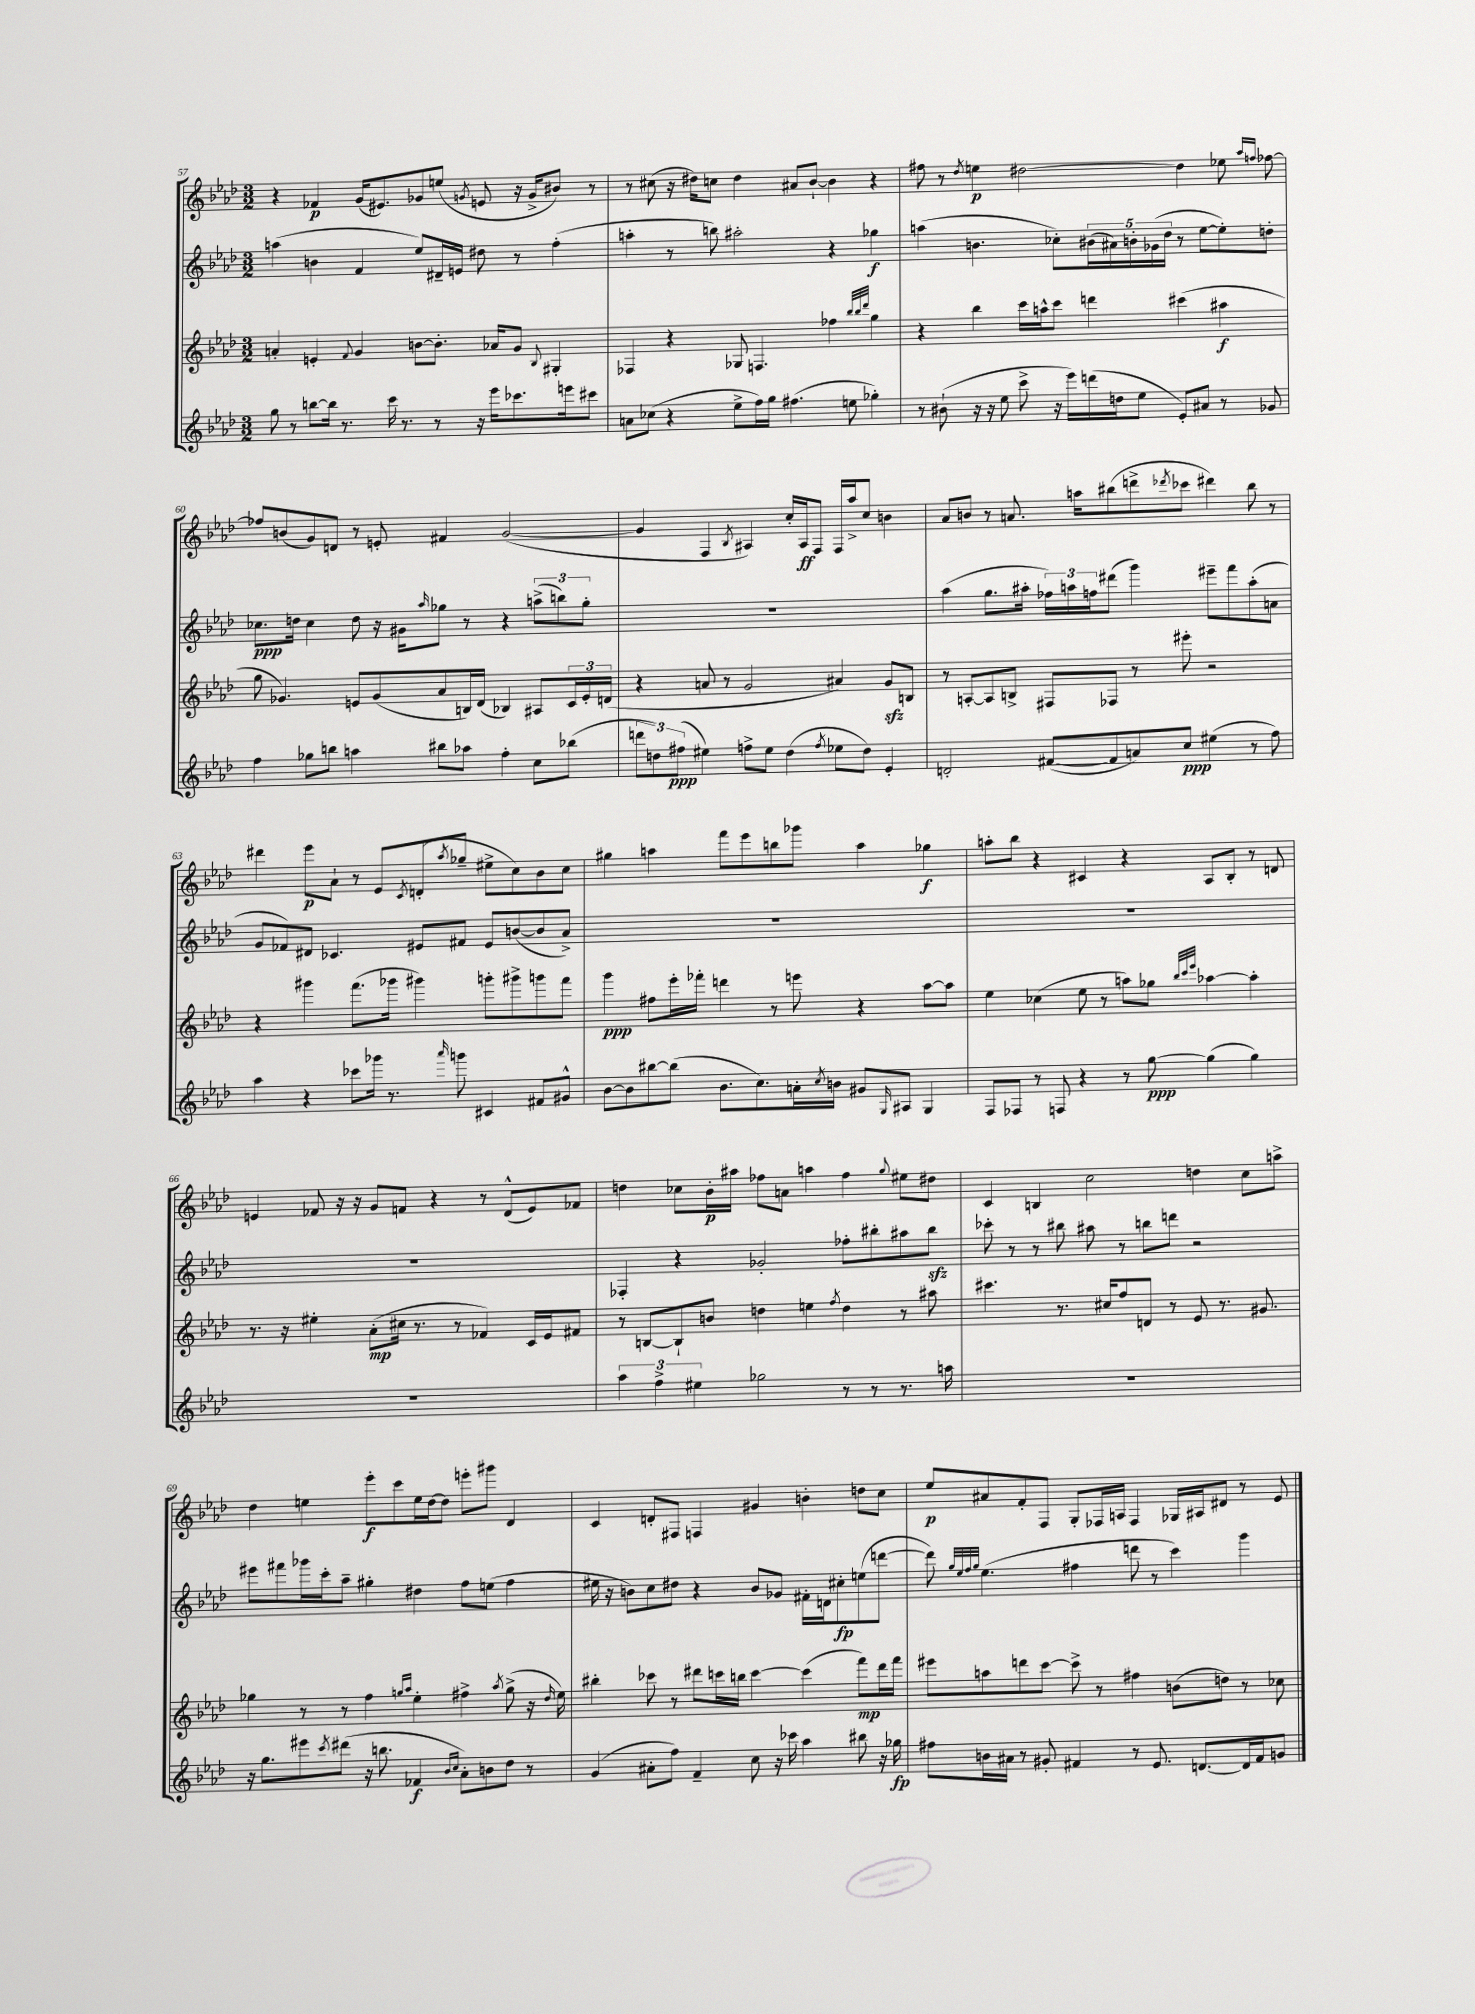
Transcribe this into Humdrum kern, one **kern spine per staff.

**kern	**dynam	**kern	**dynam	**kern	**dynam	**kern	**dynam
*part4	*part4	*part3	*part3	*part2	*part2	*part1	*part1
*staff4	*staff4	*staff3	*staff3	*staff2	*staff2	*staff1	*staff1
*clefG2	*	*clefG2	*	*clefG2	*	*clefG2	*
*k[b-e-a-d-]	*	*k[b-e-a-d-]	*	*k[b-e-a-d-]	*	*k[b-e-a-d-]	*
*M3/2	*	*M3/2	*	*M3/2	*	*M3/2	*
=57	=57	=57	=57	=57	=57	=57	=57
8gg\	.	4an'/	.	(4aan\	.	4r	.
8r	.	.	.	.	.	.	.
[8bbn\L	.	4en'/	.	4bn\	.	4f-X/	p
16bb\Jk]	.	.	.	.	.	.	.
8.r	.	.	.	.	.	.	.
.	.	8qqf/	.	.	.	.	.
.	.	4g/	.	4f/	.	(16g/KL	.
.	.	.	.	.	.	8.e#X/)	.
16ccc\	.	.	.	.	.	.	.
8.r	.	.	.	.	.	.	.
.	.	[8bn\L	.	8ee-/L)	.	8g-X/	.
8r	.	8.b'\J]	.	16d#X~/L	.	(8een/J	.
.	.	.	.	16en/JJ	.	.	.
.	.	.	.	.	.	8qgn/	.
16r	.	.	.	8dd#X\	.	8en/	.
16eee-\KL	.	16a-X/KL	.	.	.	.	.
8.ccc-X\	.	8g/J	.	8r	.	16r	.
.	.	.	.	.	.	16g^/KL	.
.	.	8qqB-/	.	.	.	.	.
.	.	4G#X'/	.	(4ff'\	.	8b#X/J)	.
16eeen\k	.	.	.	.	.	.	.
8ccc#X\J	.	.	.	.	.	8r	.
=58	=58	=58	=58	=58	=58	=58	=58
8an\L	.	4F-X/	.	4aan'\	.	8r	.
(8cc-X\J	.	.	.	.	.	(8cc#X\	.
4r	.	4r	.	8r	.	16r	.
.	.	.	.	.	.	16dd#X\KL)	.
.	.	.	.	8bbn\)	.	8ccn\J	.
8ee-^\L	.	8G-X/	.	2aa#X'\	.	4dd#\	.
16ff\L)	.	4.Fn/	.	.	.	.	.
16gg\JJ	.	.	.	.	.	.	.
(4.ff#X\	.	.	.	.	.	8a#X/L	.
.	.	.	.	.	.	[8b-`/J	.
.	.	4ff-X\	.	4r	.	4b-\]	.
8een\	.	.	.	.	.	.	.
.	.	32qqbb-/LLL	.	.	.	.	.
.	.	32qqbb-/	.	.	.	.	.
.	.	32qqddd-/JJJ	.	.	.	.	.
4gg-X'\)	.	4gg\	.	4gg-X\	f	4r	.
=59	=59	=59	=59	=59	=59	=59	=59
8r	.	4r	.	(4aan\	.	8ff#X\	.
(8b#X`\	.	.	.	.	.	8r	.
.	.	.	.	.	.	8qdd-/	.
16r	.	4bb-\	.	4.bn\	.	4een\	p
16r	.	.	.	.	.	.	.
8ee-\	.	.	.	.	.	.	.
8ccc^\	.	16ccc\LL	.	.	.	[2dd#X\	.
.	.	16aan^^\J	.	.	.	.	.
16r	.	8ccc\J	.	8cc-X'\L)	.	.	.
16eee-\LL)	.	.	.	.	.	.	.
(16dddn\	.	4dddn\	.	(20b#X\L	.	.	.
.	.	.	.	20a#X\)	.	.	.
16ddn\J	.	.	.	.	.	.	.
.	.	.	.	20bn'\	.	.	.
8ee-\J	.	.	.	.	.	.	.
.	.	.	.	(20g-X\	.	.	.
.	.	.	.	20dd-\JJ	.	.	.
8e-'/L)	.	(4ccc#X\	.	8r	.	4dd#\]	.
8a#X/J	.	.	.	[8ee-\L	.	.	.
8r	.	4aa#X\	f	8ee-'\])	.	8ee-X\	.
.	.	.	.	.	.	16qqaa-/LL	.
.	.	.	.	.	.	16qqffn/JJ	.
8g-X/	.	.	.	8ddn'\J	.	[8ff-X\	.
!!LO:LB:g=z
=60	=60	=60	=60	=60	=60	=60	=60
4ff\	.	8gg\	.	8.cc-X\L	ppp	8ff-X/L]	.
.	.	4.g-X/)	.	.	.	(8bn/	.
.	.	.	.	16ddn\Jk	.	.	.
8gg-X\L	.	.	.	4cc-\	.	8g/)	.
8bbn\J	.	.	.	.	.	8dn/J	.
4aan\	.	8en/L	.	8dd\	.	8r	.
.	.	(8g-/	.	16r	.	8en'/	.
.	.	.	.	16g#X\KL	.	.	.
.	.	.	.	16qqaa-/	.	.	.
8bb#X\L	.	8a-/	.	8gg-X\J	.	4f#X/	.
8aa-X\J	.	16Bn/L)	.	8r	.	.	.
.	.	(16d-/JJ	.	.	.	.	.
4ff'\	.	4B-X/)	.	4r	.	([2g/	.
8cc\L	.	8A#X/L	.	(12aan^\L	.	.	.
.	.	.	.	12bbn\)	.	.	.
(8bb-X\J	.	24c/L	.	.	.	.	.
.	.	24e'/	.	12gg-'\J	.	.	.
.	.	(24dn/JJ	.	.	.	.	.
=61	=61	=61	=61	=61	=61	=61	=61
12dddn\L	.	4r	.	1.r	.	4g/]	.
12ddn\)	.	.	.	.	.	.	.
(12ff#X\J	ppp	.	.	.	.	.	.
4ee#X\)	.	8an/	.	.	.	4F/	.
.	.	8r	.	.	.	.	.
.	.	.	.	.	.	8qB-/	.
8ffn^\L	.	2g/	.	.	.	4A#X/)	.
8ee#\J	.	.	.	.	.	.	.
(4dd\	.	.	.	.	.	16cc'/LL	.
.	.	.	.	.	.	16A#/J	ff
.	.	.	.	.	.	8F/J	.
8qff/	.	.	.	.	.	.	.
8ee-X\L	.	4a#X/)	.	.	.	16F/LL	.
.	.	.	.	.	.	16aa-^/J	.
8dd\J)	.	.	.	.	.	8cc/J	.
4e-'/	.	8gzz/L	.	.	.	4bn\	.
.	.	8Bn/J	.	.	.	.	.
=62	=62	=62	=62	=62	=62	=62	=62
2dn'/	.	8r	.	(4aa-\	.	8a-/L	.
.	.	[8An'/L	.	.	.	8bn/J	.
.	.	8A/]	.	8.gg\L	.	8r	.
.	.	8Bn^/J	.	.	.	8.an/	.
.	.	.	.	16aa#X'\Jk	.	.	.
([8f#X/L	.	8F#X/L	.	24ff-X\LL)	.	.	.
.	.	.	.	24aan\	.	.	.
.	.	.	.	.	.	16aan\KL	.
.	.	.	.	24ffn\J	.	.	.
8f#/]	.	8F-X/J	.	(8ddd#X\J	.	(8bb#X\	.
8an/)	.	8r	.	4ggg\)	.	8dddn^\	.
.	.	.	.	.	.	8qddd-X/	.
8cc/J	ppp	8eee#X'\	.	.	.	8ccc-X\J	.
(4ee#X\	.	2r	.	8eee#X~\L	.	4ddd#X\)	.
.	.	.	.	8fff\	.	.	.
8r	.	.	.	(8aa'\	.	8bb#\	.
8ff\)	.	.	.	8an\J	.	8r	.
!!LO:LB:g=z
=63	=63	=63	=63	=63	=63	=63	=63
4aa-\	.	4r	.	8g/L	.	4ddd#X\	.
.	.	.	.	8f-X/)	.	.	.
4r	.	4ggg#X\	.	8d#X/J	.	8eee-\L	p
.	.	.	.	4.c-X/	.	8a-`\J	.
8ccc-X\L	.	(8.fff\L	.	.	.	8r	.
16ggg-X\Jk	.	.	.	.	.	8e-/L	.
8.r	.	16ggg-X\Jk	.	.	.	.	.
.	.	.	.	.	.	8qc/	.
.	.	4ggg#X\)	.	8e#X/L	.	(8dn'/	.
16qqaaa-/	.	.	.	.	.	8qaa-/	.
8gggn\	.	.	.	8f#X/J	.	8gg-X~/J	.
4c#X/	.	8gggn'\L	.	8e#/L	.	8ee#X^\L	.
.	.	8ggg#X^\	.	([8bn/	.	8cc\)	.
8f#X/L	.	8gggn\	.	8b/]	.	8b-\	.
8g#X^^/J	.	8fff\J	.	8a-^/J)	.	8cc\J	.
=64	=64	=64	=64	=64	=64	=64	=64
[8b-\L	.	4ggg\	ppp	1.r	.	4gg#X\	.
8b-\]	.	.	.	.	.	.	.
[8bb#X\	.	8ff#X\L	.	.	.	4aan\	.
(8bb#\J]	.	16eee-'\L	.	.	.	.	.
.	.	16fff-X'\JJ	.	.	.	.	.
8.b-\L	.	4dddn\	.	.	.	8fff\L	.
.	.	.	.	.	.	8eee-\	.
8.cc\)	.	.	.	.	.	.	.
.	.	8r	.	.	.	8bbn\	.
16an'\L	.	8eeen\	.	.	.	8ggg-X\J	.
8qcc/	.	.	.	.	.	.	.
16bn\JJ	.	.	.	.	.	.	.
8g#X/L	.	4r	.	.	.	4aa\	.
16qqG/	.	.	.	.	.	.	.
8A#X/J	.	.	.	.	.	.	.
4G/	.	[8aa-\L	.	.	.	4gg-X\	f
.	.	8aa-\J]	.	.	.	.	.
=65	=65	=65	=65	=65	=65	=65	=65
8F/L	.	4ee-\	.	1.r	.	8aan'\L	.
8F-X/J	.	.	.	.	.	8bb-\J	.
8r	.	(4cc-X\	.	.	.	4r	.
8Fn/	.	.	.	.	.	.	.
4r	.	8ee-\	.	.	.	4c#X/	.
.	.	8r	.	.	.	.	.
8r	.	8aan\L)	.	.	.	4r	.
[8gg\	ppp	8gg-X\J	.	.	.	.	.
.	.	32qqbb-/LLL	.	.	.	.	.
.	.	32qqccc/	.	.	.	.	.
.	.	32qqeee-/JJJ	.	.	.	.	.
(4gg\]	.	[4aa-X\	.	.	.	8A-/L	.
.	.	.	.	.	.	8B-'/J	.
4gg\)	.	4aa-'\]	.	.	.	8r	.
.	.	.	.	.	.	8dn/	.
!!LO:LB:g=z
=66	=66	=66	=66	=66	=66	=66	=66
1.r	.	8.r	.	1.r	.	4en/	.
.	.	16r	.	.	.	.	.
.	.	4ee#X'\	.	.	.	8f-X/	.
.	.	.	.	.	.	16r	.
.	.	.	.	.	.	16r	.
.	.	(8a-'\L	mp	.	.	8g/L	.
.	.	16cc#X\Jk	.	.	.	8fn/J	.
.	.	8.r	.	.	.	.	.
.	.	.	.	.	.	4r	.
.	.	8r	.	.	.	.	.
.	.	4f-X/)	.	.	.	8r	.
.	.	.	.	.	.	(8d-^^/L	.
.	.	16c/LL	.	.	.	8e/)	.
.	.	16e-/J	.	.	.	.	.
.	.	8f#X/J	.	.	.	8f-X/J	.
=67	=67	=67	=67	=67	=67	=67	=67
6aa-\	.	8r	.	4F-X'/	.	4ddn\	.
.	.	[8Bn/L	.	.	.	.	.
6ff^\	.	.	.	.	.	.	.
.	.	8B`/]	.	4r	.	8cc-X\L	.
6ee#X\	.	.	.	.	.	.	.
.	.	8bn/J	.	.	.	16b-'\L	p
.	.	.	.	.	.	16aa#X\JJ	.
2gg-X\	.	4ddn\	.	2g-X'/	.	8ff-X\L	.
.	.	.	.	.	.	8an\J	.
.	.	4een\	.	.	.	4aan\	.
.	.	8qff/	.	.	.	.	.
8r	.	4dd\	.	8ff-X'\L	.	4ff-\	.
8r	.	.	.	8bb#X'\	.	.	.
.	.	.	.	.	.	8qqgg/	.
8.r	.	8r	.	8aa#X\	.	8ee#X\L	.
.	.	8aa#X\	.	8bb#zz\J	.	8dd#X\J	.
16aan\	.	.	.	.	.	.	.
=68	=68	=68	=68	=68	=68	=68	=68
1.r	.	4.ccc#X\	.	8ccc-X'\	.	4c/	.
.	.	.	.	8r	.	.	.
.	.	.	.	8r	.	4Bn/	.
.	.	8.r	.	8bb#X\	.	.	.
.	.	.	.	8aa#X\	.	2cc\	.
.	.	16cc#X/KL	.	.	.	.	.
.	.	8ff/	.	8r	.	.	.
.	.	8dn/J	.	8bbn\L	.	.	.
.	.	8r	.	8dddn\J	.	.	.
.	.	8e-/	.	2r	.	4ddn\	.
.	.	8.r	.	.	.	.	.
.	.	.	.	.	.	8cc\L	.
.	.	8.g#X/	.	.	.	.	.
.	.	.	.	.	.	8aan^\J	.
!!LO:LB:g=z
=69	=69	=69	=69	=69	=69	=69	=69
16r	.	4gg-X\	.	8eee#X\L	.	4dd-\	.
8.gg\L	.	.	.	.	.	.	.
.	.	.	.	8fff#X\	.	.	.
8eee#X\	.	8r	.	16ggg-X\L	.	4een\	.
.	.	.	.	16ccc'\J	.	.	.
8qccc/	.	.	.	.	.	.	.
(8ddd#X\J	.	8r	.	8aa-~\J	.	.	.
16r	.	4ff\	.	4gg#X'\	.	8eee-'\L	f
8.bbn\	.	.	.	.	.	.	.
.	.	.	.	.	.	8ccc\	.
.	.	16qqggn/LL	.	.	.	.	.
.	.	16qqaa-/JJ	.	.	.	.	.
4f-X/	f	4ee-'\	.	4dd#X\	.	16ee\L	.
.	.	.	.	.	.	[16dd-\J	.
.	.	.	.	.	.	8dd-\J]	.
16qqb-/LL	.	.	.	.	.	.	.
16qqcc/JJ	.	.	.	.	.	.	.
8a-'\L)	.	4ff#X^\	.	8ff\L	.	8eeen'\L	.
8bn\	.	.	.	(8een\J	.	8ggg#X\J	.
.	.	8qaa-/	.	.	.	.	.
8dd-\J	.	(8gg^\	.	4ff\	.	4d-/	.
8r	.	16r	.	.	.	.	.
.	.	16qqdd-/	.	.	.	.	.
.	.	16ee-\)	.	.	.	.	.
=70	=70	=70	=70	=70	=70	=70	=70
(4g/	.	4bb#X'\	.	16ee#X\	.	4c/	.
.	.	.	.	16r	.	.	.
.	.	.	.	8bn\L)	.	.	.
8a#X'\L	.	8ccc-X\	.	8cc\	.	8dn'/L	.
8ff\J)	.	8r	.	8dd#X\J	.	8F#X/J	.
4f~/	.	8ddd#X\L	.	4r	.	4Fn/	.
.	.	16cccn\L	.	.	.	.	.
.	.	16bbn\JJ	.	.	.	.	.
8cc\	.	[4ccc\	.	8b/L	.	4g#X/	.
16r	.	.	.	8g-X/J	.	.	.
16ccc-X\	.	.	.	.	.	.	.
4aa-\	.	(4ccc\]	.	16f#X'\LL	.	4bn'\	.
.	.	.	.	16dn\J	.	.	.
.	.	.	.	8cc#X'\	fp	.	.
8bb#X\	.	8fff\L)	mp	(8een\	.	8ddn\L	.
16r	.	16ddd#\L	.	[8dddn\J	.	8cc\J	.
16gg-X\	fp	16fff\JJ	.	.	.	.	.
=71	=71	=71	=71	=71	=71	=71	=71
8ff#X\L	.	8eee#X\L	.	8ddd\])	.	8ee-/L	p
.	.	.	.	32qqgg/LLL	.	.	.
.	.	.	.	32qqee-/	.	.	.
.	.	.	.	32qqff/	.	.	.
.	.	.	.	32qqgg/JJJ	.	.	.
16bn\L	.	8aan\	.	(4.ee-\	.	8a#X/	.
16a#X\JJ	.	.	.	.	.	.	.
8r	.	8dddn\	.	.	.	8f'/	.
8g#X'/	.	[8ccc\J	.	.	.	8F/J	.
4f#X/	.	8ccc^\]	.	4ff#X\	.	8G'/L	.
.	.	8r	.	.	.	16F-X/L	.
.	.	.	.	.	.	16An/JJ	.
8r	.	4ff#X\	.	8dddn\	.	4F-/	.
8.e-/	.	.	.	8r	.	.	.
.	.	(8bn\L	.	4ccc\)	.	16G-X/LL	.
[8.dn/L	.	.	.	.	.	16A#X/J	.
.	.	8ddn\J)	.	.	.	8d#X/J	.
16d/L]	.	8r	.	4ggg\	.	8r	.
16f#/J	.	.	.	.	.	.	.
8gn/J	.	8cc-X\	.	.	.	8e-/	.
==	==	==	==	==	==	==	==
*-	*-	*-	*-	*-	*-	*-	*-
